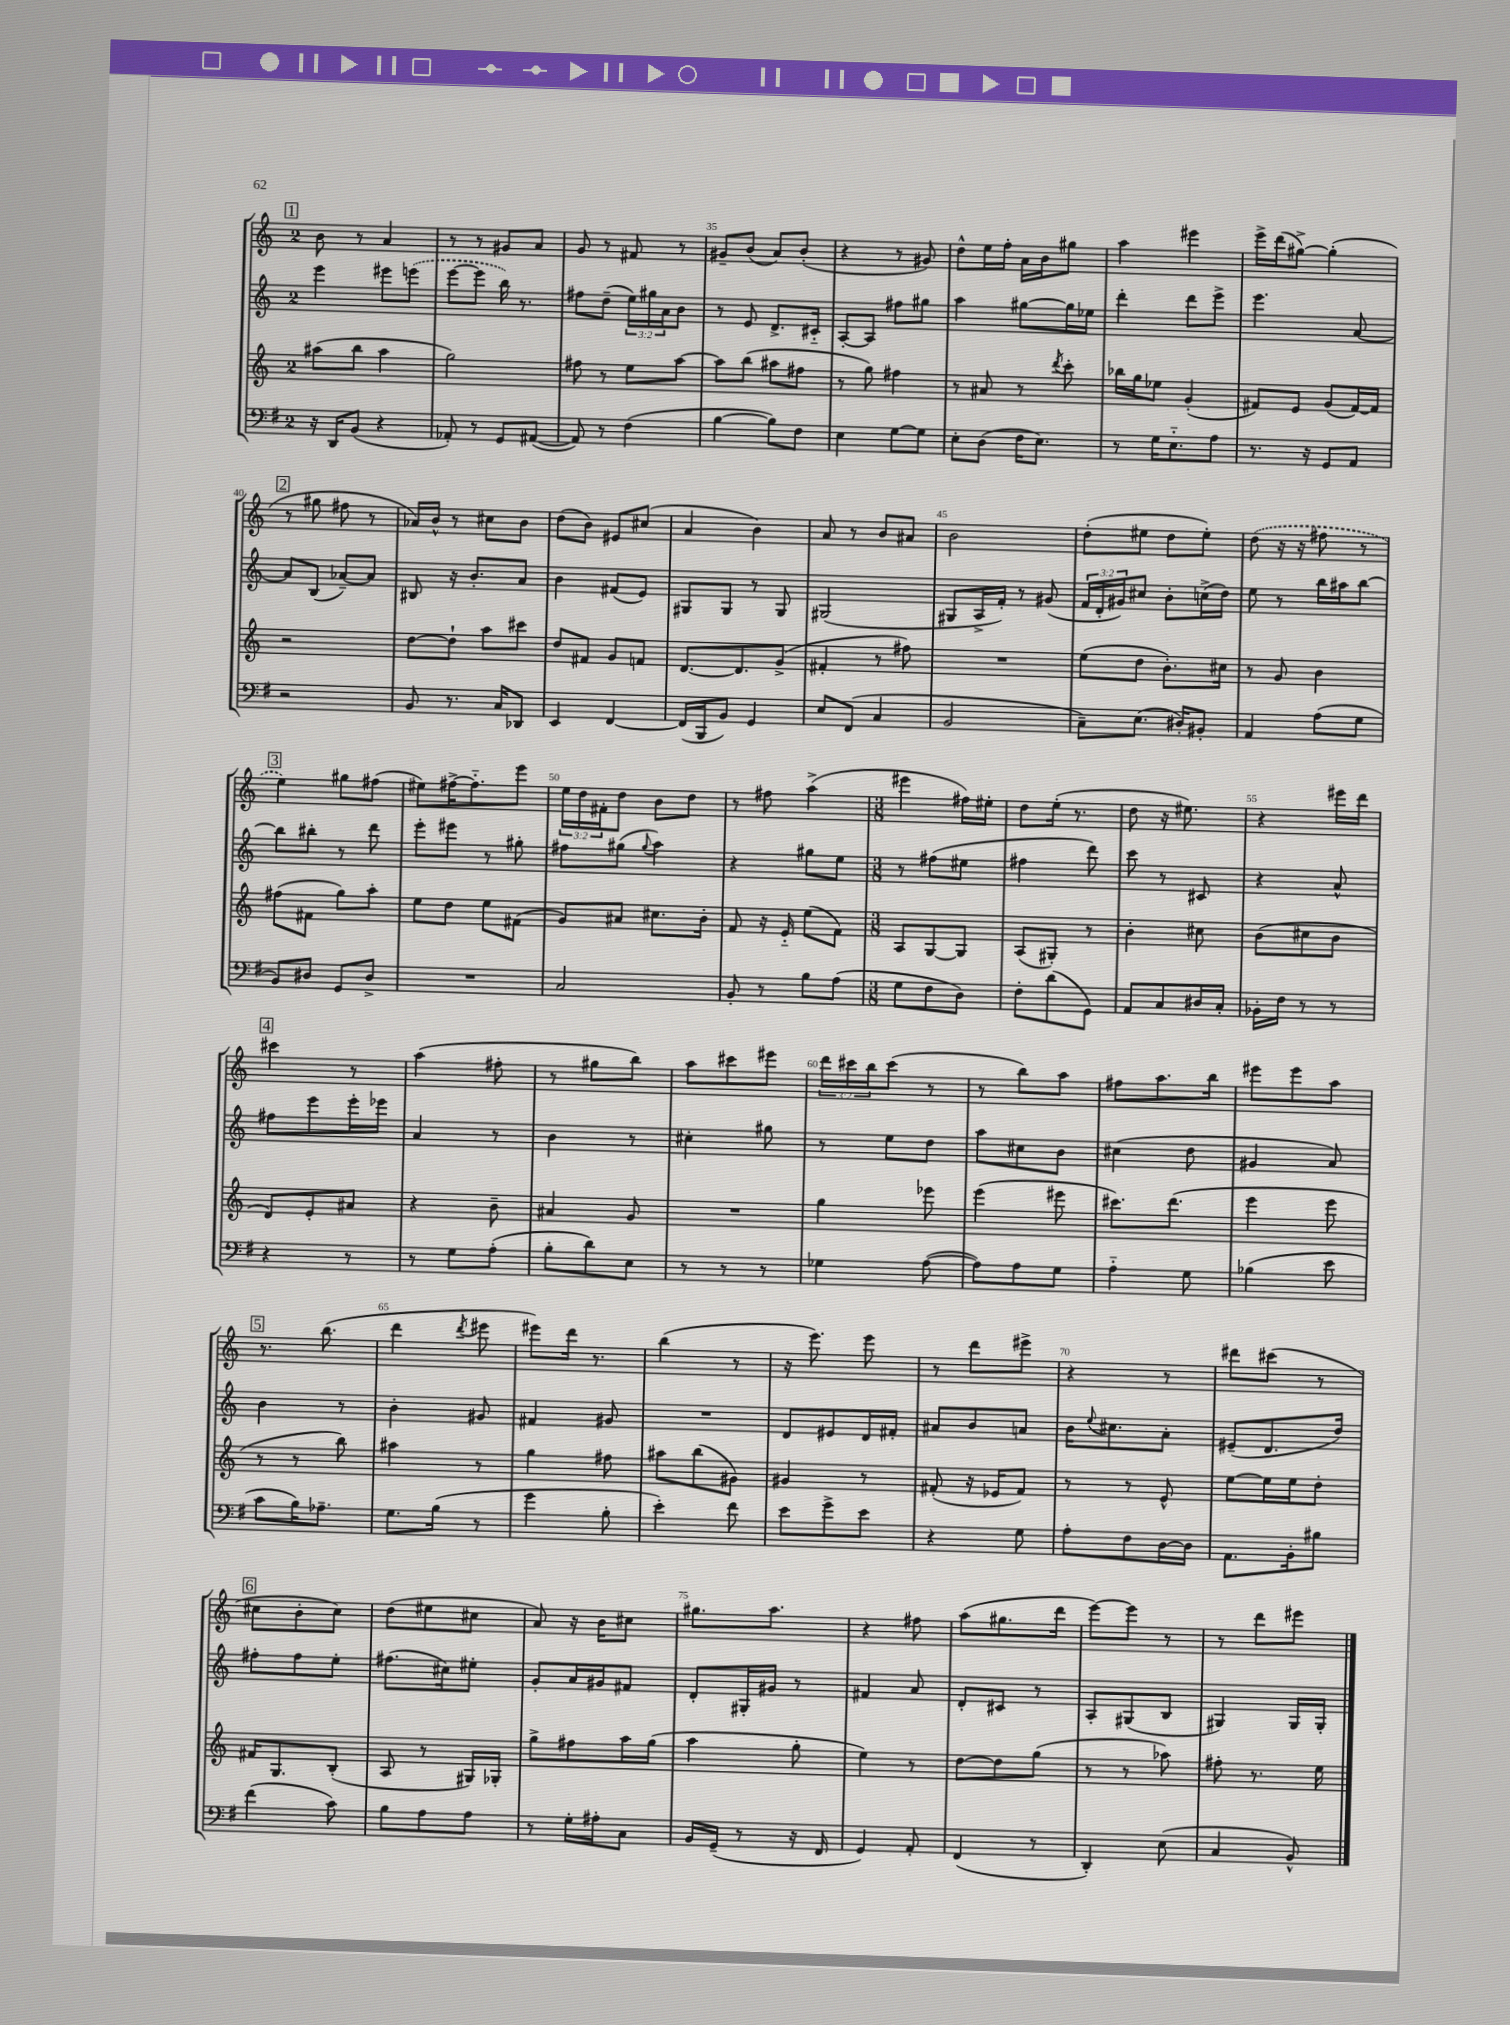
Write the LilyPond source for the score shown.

<<
\new StaffGroup <<
\new Staff = "s0" {
    \clef treble \key c \major \once \override Staff.TimeSignature.style = #'single-digit \time 2/4 \override Staff.TupletNumber.text = #tuplet-number::calc-fraction-text
    \mark \markup { \box "1" } b'8 r8 a'4 |
    r8 r8 gis'8 a'8 |
    g'8 r8 fis'8 r8 |
    gis'8-- b'8( a'8) b'8-.( |
    r4 r8 gis'8) |
    d''8-^ e''16 f''16-. a'16 b'16 gis''8 |
    a''4 eis'''4 |
    e'''16-> d'''16( gis''8~->) gis''4-.( |
    \mark \markup { \box "2" } r8 gis''8 fis''8 r8 |
    aes'16) b'16-^ r8 cis''8 b'8 |
    d''8( b'8) eis'8 cis''8( |
    a'4 b'4) |
    a'8 r8 b'8 ais'8 |
    b'2 |
    d''8-.( eis''8 d''8 eis''8-.) |
    \once \slurDashed d''8( r16 r16 fis''8 r8 |
    \mark \markup { \box "3" } e''4) gis''8 fis''8( |
    eis''8) fis''16~-> fis''8.-_ e'''8 |
    \tuplet 3/2 { e''16 d''16 fis'16-. } d''8 b'8 d''8 |
    r8 fis''8 a''4->( |
    \numericTimeSignature \time 3/8 eis'''4 fis''16) eis''16-. |
    d''8 e''16-.( r8. |
    d''8 r16 eis''8.) |
    r4 eis'''16 d'''16 |
    \mark \markup { \box "4" } cis'''4 r8 |
    a''4( fis''8-. |
    r8 gis''8 b''8) |
    a''8 cis'''8 eis'''8 |
    \tuplet 3/2 { d'''16 cis'''16 b''16 } cis'''8( r8 |
    r8 b''8) a''8 |
    fis''8 a''8. b''16 |
    eis'''8 eis'''8 a''8 |
    \mark \markup { \box "5" } r8. b''8.( |
    d'''4 \acciaccatura { d'''8 } eis'''8 |
    eis'''8) d'''16 r8. |
    b''4( r8 |
    r16 e'''8.) e'''8 |
    r8 d'''8 eis'''8-> |
    r4 r8 |
    dis'''8 cis'''8( r8 |
    \mark \markup { \box "6" } cis''8 b'8-. cis''8) |
    d''8( eis''8 cis''8 |
    a'8) r16 b'16 cis''8 |
    gis''8. a''8. |
    r4 fis''8 |
    a''8( gis''8. d'''16 |
    e'''8~) e'''8 r8 |
    r8 d'''8 eis'''8 \bar "|." |
}
\new Staff = "s1" {
    \clef treble \key c \major \once \override Staff.TimeSignature.style = #'single-digit \time 2/4 \override Staff.TupletNumber.text = #tuplet-number::calc-fraction-text
    \mark \markup { \box "1" } e'''4 eis'''8 \once \slurDashed e'''8( |
    e'''8~ e'''8 b''16) r8. |
    fis''8 d''8--( \tuplet 3/2 { e''16) gis''16 a'16 } b'8 |
    r8 e'8 d'8.-> cis'16-_ |
    a8~-. a8 fis''8 gis''8 |
    a''4 gis''8~ gis''16 ees''16 |
    d'''4-. d'''8 e'''8-> |
    e'''4. a'8~ |
    \mark \markup { \box "2" } a'8 b8( aes'8~--) aes'8 |
    bis8 r16 b'8.-. a'8 |
    b'4 fis'8( e'8) |
    gis8 gis8 r8 gis8 |
    gis2( |
    gis8 a16-> f'16-.) r8 gis'8( |
    \tuplet 3/2 { f'16 d'16-. gis'16) } cis''8 b'8-. c''16->( d''16) |
    e''8 r8 b''16 ais''16 b''8~ |
    \mark \markup { \box "3" } b''8 bis''8-. r8 d'''8 |
    e'''8-. eis'''8 r8 gis''8-. |
    fis''8 gis''8( \appoggiatura { gis''8 } a''4) |
    r4 gis''8 e''8 |
    \numericTimeSignature \time 3/8 r8 fis''8( eis''8 |
    fis''4 d'''8) |
    c'''8 r8 cis'8 |
    r4 a'8-^ |
    \mark \markup { \box "4" } fis''8 e'''8 e'''16-. ees'''16 |
    a'4 r8 |
    b'4 r8 |
    cis''4-. gis''8 |
    r8 e''8 d''8 |
    a''8 cis''8 b'8 |
    cis''4( d''8 |
    gis'4 a'8) |
    \mark \markup { \box "5" } b'4 r8 |
    b'4-. gis'8 |
    fis'4 gis'8 |
    R4. |
    d'8 eis'8 d'16 fis'16-. |
    ais'8 b'8 a'8 |
    b'16 \appoggiatura { e''8 } cis''8. a'8-. |
    eis'8--( d'8. d''16) |
    \mark \markup { \box "6" } fis''8-. fis''8 e''8-. |
    fis''8.( cis''16) eis''8-. |
    g'8-. a'16 gis'16 fis'8 |
    d'8-. gis16-. gis'16 r8 |
    fis'4 a'8 |
    d'8-. cis'8 r8 |
    a8-. gis8( b8 |
    gis4) gis16 gis16-. \bar "|." |
}
\new Staff = "s2" {
    \clef treble \key c \major \once \override Staff.TimeSignature.style = #'single-digit \time 2/4
    \mark \markup { \box "1" } ais''8( b''8 ais''4 |
    g''2) |
    fis''8 r8 e''8 a''8~ |
    a''8 b''8( ais''8 fis''8 |
    r8 g''8) fis''4 |
    r8 ais'8 r8 \acciaccatura { d'''8 } c'''8-. |
    bes''16 g''16 ees''8 g'4-.( |
    fis'8) e'8 g'8( fis'16~) fis'16 |
    \mark \markup { \box "2" } r2 |
    d''8~ d''8-! a''8 cis'''8 |
    d''8 fis'8 g'8 f'8 |
    d'8.~ d'8. g'8->( |
    fis'4-. r8 fis''8) |
    R2 |
    e''8( d''8 b'8.-.) cis''16 |
    r8 g'8 b'4 |
    \mark \markup { \box "3" } fis''8( fis'8 g''8) a''8-. |
    e''8 d''8 e''8 fis'8( |
    g'8) ais'8 cis''8. b'16-. |
    f'8 r16 e'16-_ e''8( f'8) |
    \numericTimeSignature \time 3/8 a8 g8~ g8 |
    a8( gis8-.) r8 |
    b'4-. cis''8 |
    b'8( cis''8 b'8 |
    \mark \markup { \box "4" } d'8) e'8-. ais'8 |
    r4 b'8-- |
    ais'4 g'8 |
    R4. |
    g''4 ees'''8 |
    e'''4( eis'''8 |
    cis'''8.) d'''8.( |
    e'''4 e'''8 |
    \mark \markup { \box "5" } r8 r8 b''8) |
    ais''4 r8 |
    g''4 fis''8 |
    ais''8 b''8( gis'8) |
    gis'4 r8 |
    fis'8-.( r16 ees'16 fis'8) |
    r8 r8 e'8-^ |
    e''8~ e''16 e''16 d''8-. |
    \mark \markup { \box "6" } fis'16 g8. b8-.( |
    a8 r8 gis16) ges16-. |
    g''8-> fis''8 a''16 g''16( |
    a''4 g''8-. |
    e''4) r8 |
    d''8~ d''8 g''8( |
    r8 r8 aes''8) |
    fis''8-. r8. e''16 \bar "|." |
}
\new Staff = "s3" {
    \clef bass \key g \major \once \override Staff.TimeSignature.style = #'single-digit \time 2/4
    \mark \markup { \box "1" } r16 d,16 b,8( r4 |
    aes,8-.) r8 g,8 ais,8~( |
    ais,8) r8 fis4( |
    b4~ b8) fis8 |
    e4 g8~ g8 |
    e8-. d8( fis16 e8.) |
    r8 g16 e8.-_ a8 |
    r8. r16 g,8 a,8 |
    \mark \markup { \box "2" } r2 |
    b,8 r8. c16 des,8 |
    e,4 fis,4~ |
    fis,16( b,,16 b,8) g,4 |
    e8 fis,8( c4 |
    b,2 |
    c8--) e8.( dis16-.) bis,8-. |
    a,4 a8( g8 |
    \mark \markup { \box "3" } b,8) dis8 g,8 dis8-> |
    R2 |
    c2 |
    b,8-. r8 b8 a8( |
    \numericTimeSignature \time 3/8 g8 fis8 d8) |
    fis8-. d'8( g,8) |
    a,8 c8 dis16 c16-. |
    bes,16-. fis16 r8 r8 |
    \mark \markup { \box "4" } r4 r8 |
    r8 g8 a8-.( |
    b8-. d'8) e8 |
    r8 r8 r8 |
    ges4 a8~( |
    a8) a8 g8 |
    a4-_ g8 |
    bes4( e'8 |
    \mark \markup { \box "5" } c'8 b16) aes8.-- |
    g8. b16( r8 |
    g'4 b8-. |
    e'4-.) fis'8 |
    e'8 g'8-> e'8 |
    r4 g8 |
    a8-. fis8 d16~ d16 |
    a,8. b,16-. bis8 |
    \mark \markup { \box "6" } fis'4( c'8) |
    b8 a8 a8 |
    r8 g16-. ais16-. c8 |
    b,16 g,16--( r8 r16 fis,16 |
    g,4) a,8-. |
    fis,4( r8 |
    d,4-.) e8( |
    c4 b,8-^) \bar "|." |
}
>>
>>
